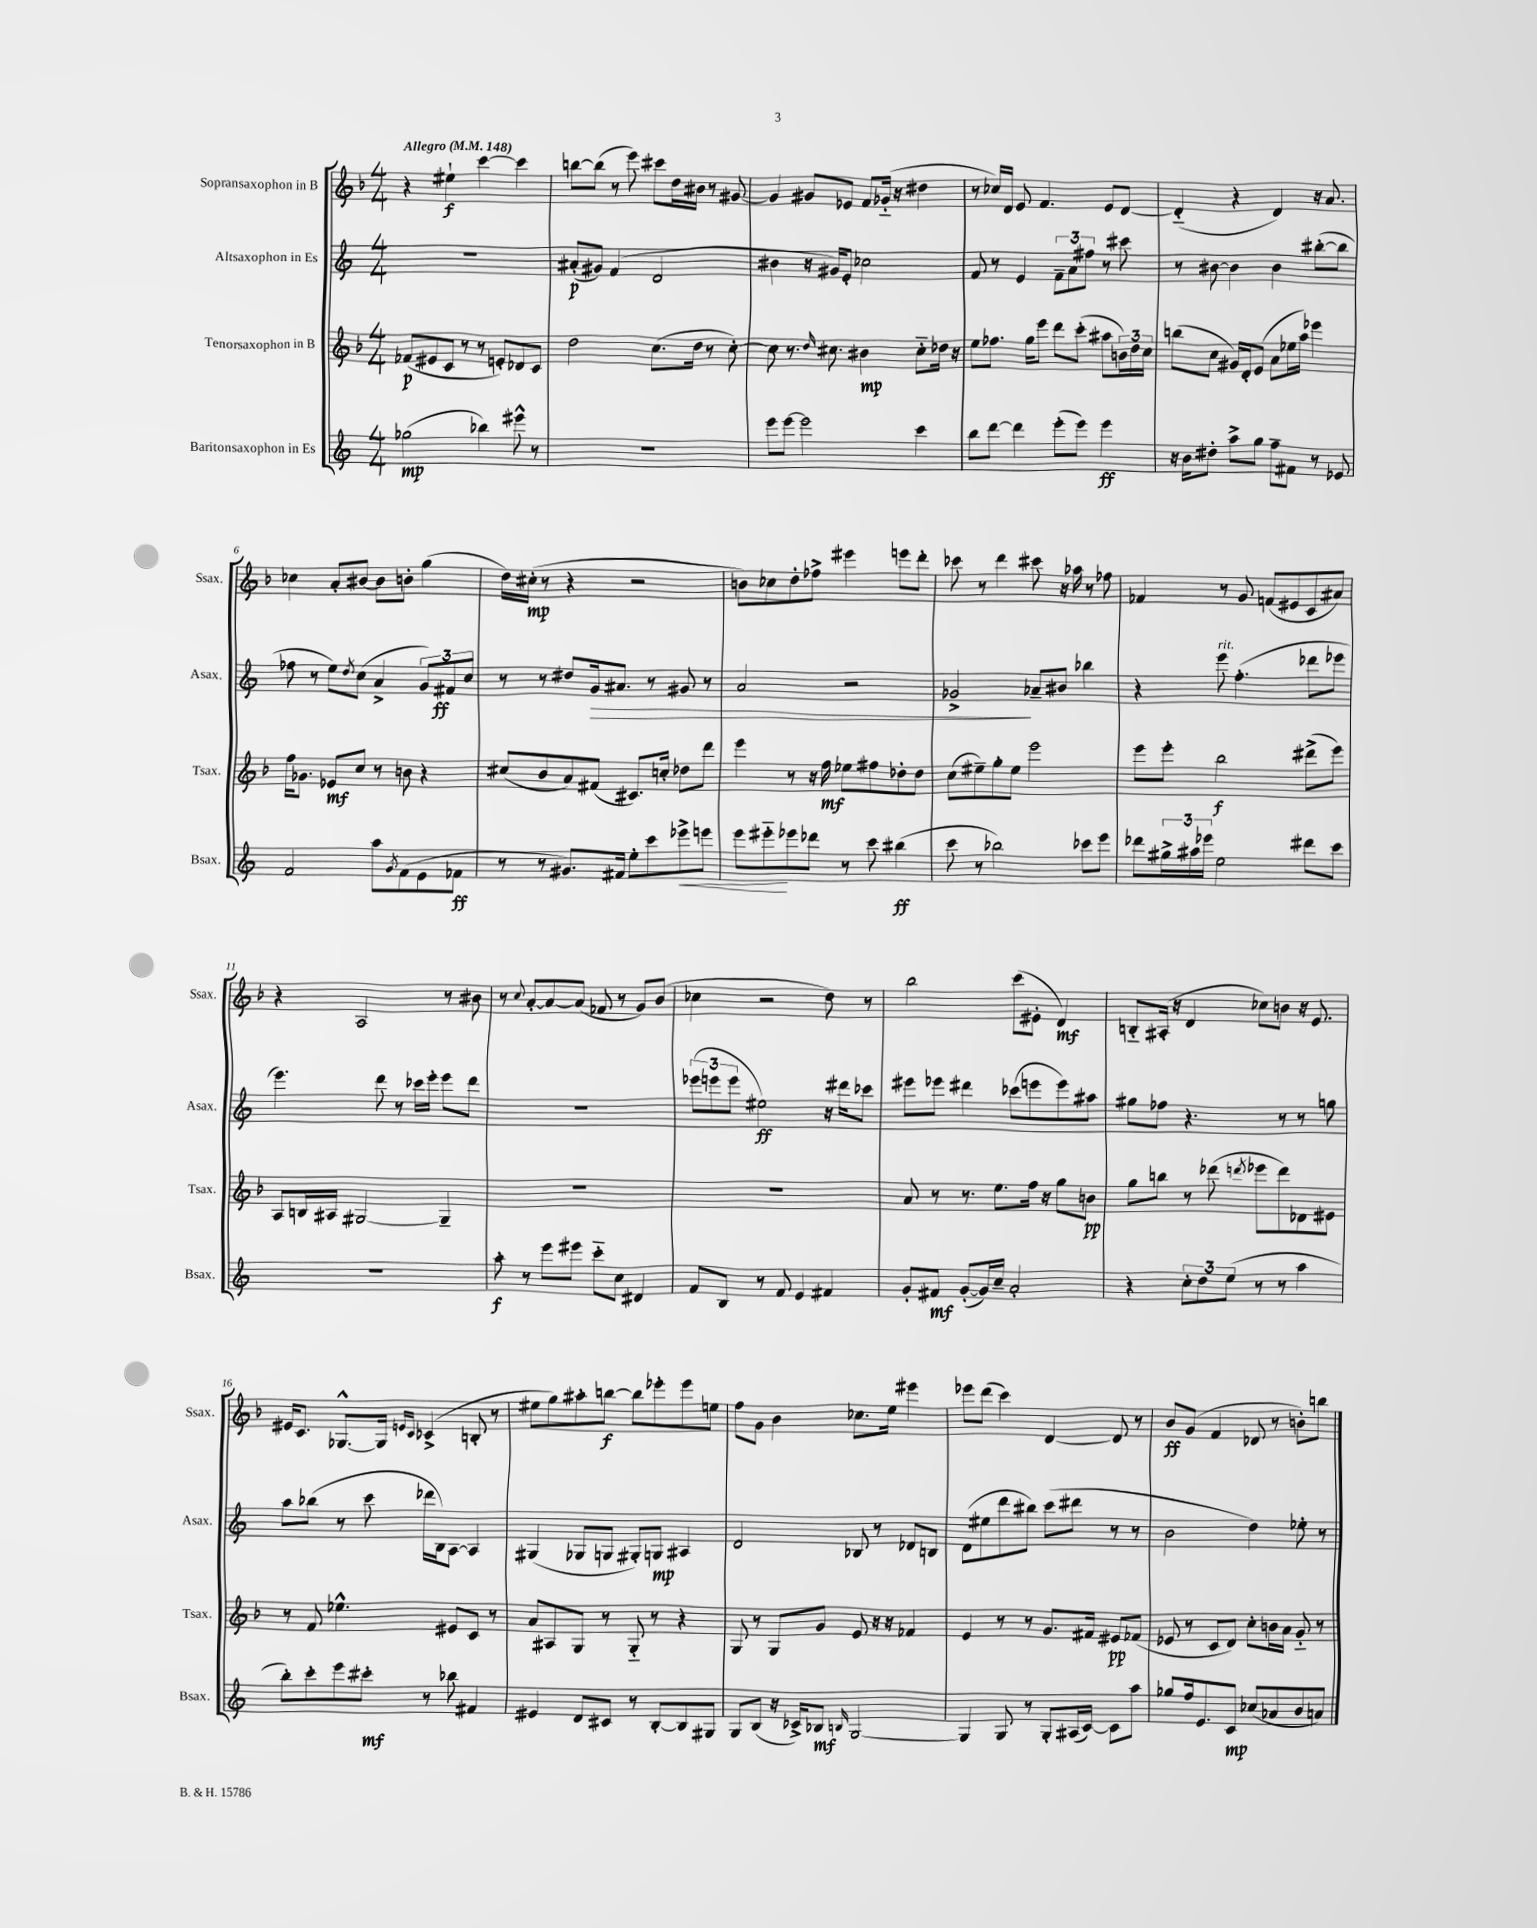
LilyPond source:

<<
\new StaffGroup <<
\new Staff = "s0" \with { instrumentName = "Sopransaxophon in B" shortInstrumentName = "Ssax." } {
    \clef treble \key f \major \numericTimeSignature \time 4/4 \tempo "Allegro" 4 = 148
    r4 eis''4-!\f c'''4~ c'''4 |
    b''8~ b''8( r8 e'''8) cis'''8 d''16 bis'16 r8 gis'8~ |
    gis'4 gis'8 ees'8 f'8 ges'16-_( r16 dis''4 |
    r8 ces''16) d'16 e'8 f'4. e'8 d'8~ |
    d'4-_( r4 d'4) r16 a'8. |
    ces''4 a'8-. bis'8~ bis'8 b'8-. g''4( |
    d''16) cis''16-.\mp( r8 r4 r2 |
    b'8) ces''8 d''8-. fes''8-> eis'''4 e'''8 d'''8-. |
    ces'''8 r8 d'''4 cis'''8 r16 aes''16 r8 fes''8 |
    fes'4 r8 g'8 f'8( eis'8 c'8 ais'8) |
    r4 a2 r8 bis'8 |
    r8 \appoggiatura { c''8 } a'8~-. a'8~ a'8( fes'8 r8 g'8) bes'8( |
    ces''4 r2 d''8) r8 |
    bes''2 c'''8( eis'8-. d'4\mf) |
    b8-_ ais16-.( r16 d'4 ces''8) b'8 r16 e'8. |
    eis'16 c'8. ges8.~-^ ges16 \grace { e'16 c'16 } ces'4->( b8-. r8 |
    eis''8 g''8) ais''8-. b''8~\f b''8 ees'''8-. ees'''8 e''8 |
    f''8 g'8 bes'4 ces''8. e''16 eis'''4 |
    ees'''8 d'''8( c'''4) d'4~ d'8 r8 |
    bes'8\ff g'8( f'4 des'8 r8 b'8-.) b''8 \bar "|." |
}
\new Staff = "s1" \with { instrumentName = "Altsaxophon in Es" shortInstrumentName = "Asax." } {
    \clef treble \key c \major \numericTimeSignature \time 4/4
    R1 |
    ais'8-.\p( gis'8) f'4( d'2 |
    bis'4 r16 gis'16) e'8-. ces''2 |
    f'8 r8 e'4 \tuplet 3/2 { f'8-- a'8 fis''8 } r8 cis'''8 |
    r8 bis'8~ bis'4 bis'4 bis''8~-.( bis''8 |
    fes''8 r8 e''8) \acciaccatura { d''8 } c''8( a'4-> \tuplet 3/2 { g'8) fis'8\ff c''8 } |
    r8 r8 dis''8 g'16\> ais'8. r8 gis'8 r8 |
    a'2 r2 |
    ges'2->\! aes'8-- bis'8 bes''4 |
    r4 e'''8^\markup { \italic "rit." } f''4.-.( des'''8 ees'''8 |
    e'''4.) d'''8 r8 ces'''16 e'''16-. e'''8 d'''8 |
    R1 |
    \tuplet 3/2 { ees'''8( e'''8 e'''8 } eis''2\ff) r16 dis'''16 ces'''8 |
    eis'''8 ees'''8 dis'''4 ces'''8( e'''8 e'''8) ais''8 |
    gis''8 fes''8 r4. r8 r8 g''8 |
    a''8 bes''8( r8 c'''8 des'''16 b16) a8~ a4 |
    gis4( ges8 g8 gis8-.) g8\mp ais4 |
    d'2 bes8 r8 des'8 b8 |
    d'8( eis''8 d'''8 bis''8) c'''8( dis'''8 r8 r8 |
    b'2 d''4) ees''8-. r8 \bar "|." |
}
\new Staff = "s2" \with { instrumentName = "Tenorsaxophon in B" shortInstrumentName = "Tsax." } {
    \clef treble \key f \major \numericTimeSignature \time 4/4
    fes'8\p( eis'8 c'8 r8 r8 e'8-.) des'8 c'8 |
    d''2 c''8.( d''16 r8 c''8~-.) |
    c''8 r8. \grace { d''16 } cis''8. bis'4\mp cis''8-_ des''16 r16 |
    e''8 fes''8. g''16 e'''8 d'''8 c'''8-.( ais''8 \tuplet 3/2 { b'16) d''16 c''16 } |
    b''8( c''8 gis'16) d'16-. e'8( a'8 ees''16 a''16) ees'''4 |
    f''16 ges'8. ees'8\mf c''8 r8 b'8 r4 |
    cis''8( bes'8 a'8) fis'8( cis'8.) c''16-. des''8 d'''8 |
    e'''4 r8 r16 f''16\mf ees''8 fis''8 des''8-. des''8 |
    c''8( eis''8--) g''8-. eis''8 e'''2 |
    e'''8 e'''8-. bes''2\f dis'''8->( e'''8) |
    a8 b16 ais16 gis2~ gis4-- |
    R1 |
    R1 |
    a'8 r8 r8. e''8. f''16 r16 g''8 b'8\pp |
    g''8 b''8 r8 des'''8( \acciaccatura { d'''8 } ees'''8 d'''8) des'8 eis'8 |
    r8 f'8 ees''4.-^ eis'8 c'8 r8 |
    a'8 ais8 g8 r8 g8-_ r8 r4 |
    g8 r8 g8 g'8 e'8 r16 r16 fes'4 |
    e'4 r8 r8 g'8. fis'16 eis'8\pp fes'8( |
    ees'8 r8 c'8 d'8) c''8-. b'16 a'16 g'8-_ r8 \bar "|." |
}
\new Staff = "s3" \with { instrumentName = "Baritonsaxophon in Es" shortInstrumentName = "Bsax." } {
    \clef treble \key c \major \numericTimeSignature \time 4/4
    ges''2\mp( bes''4) eis'''8-^ r8 |
    r1 |
    e'''8 e'''8~ e'''2 c'''4 |
    b''8 d'''8~ d'''4 e'''8-.( e'''8) e'''4\ff |
    r16 b'16 dis''8-. a''8-> g''8 f''8-- fis'8 r8 ees'8 |
    f'2 a''8 \acciaccatura { g'8 } f'8( e'8 fes'8\ff |
    r8 r8 gis'8.) fis'16 e''8-. c'''8 ees'''8->\< e'''8 |
    e'''8 eis'''8-_\! ees'''8 des'''8 r8 c'''8 bis''4\ff( |
    c'''8 r8 bes''2) ces'''8 e'''8 |
    des'''8 \tuplet 3/2 { gis''16-> ais''16 ees'''16 } e''2 dis'''8 c'''8 |
    R1 |
    a''8-.\f r8 e'''8 eis'''8 c'''8-_ c''8 dis'4 |
    f'8 b8 r8 f'8 e'4 fis'4 |
    g'8-. fis'8\mf g'8~-.( g'16) c''16-- a'2-. |
    r4 \tuplet 3/2 { c''8-. d''8 e''8( } r8 r8 a''4 |
    b''8-.) c'''8-. e'''8 cis'''8-.\mf r8 bes''8 fis'4 |
    eis'4 d'8 cis'8 r8 b8~-. b8 gis8 |
    g8 b8( r16 ces'16->) bes8\mf \grace { b16 } g2~ |
    g4 g8 r8 g8-. ais16( c'16~) c'8 a''8 |
    ges''8 f''16 e'8. c'8\mp ces''8( aes'8 b'8 a'8) \bar "|." |
}
>>
>>
